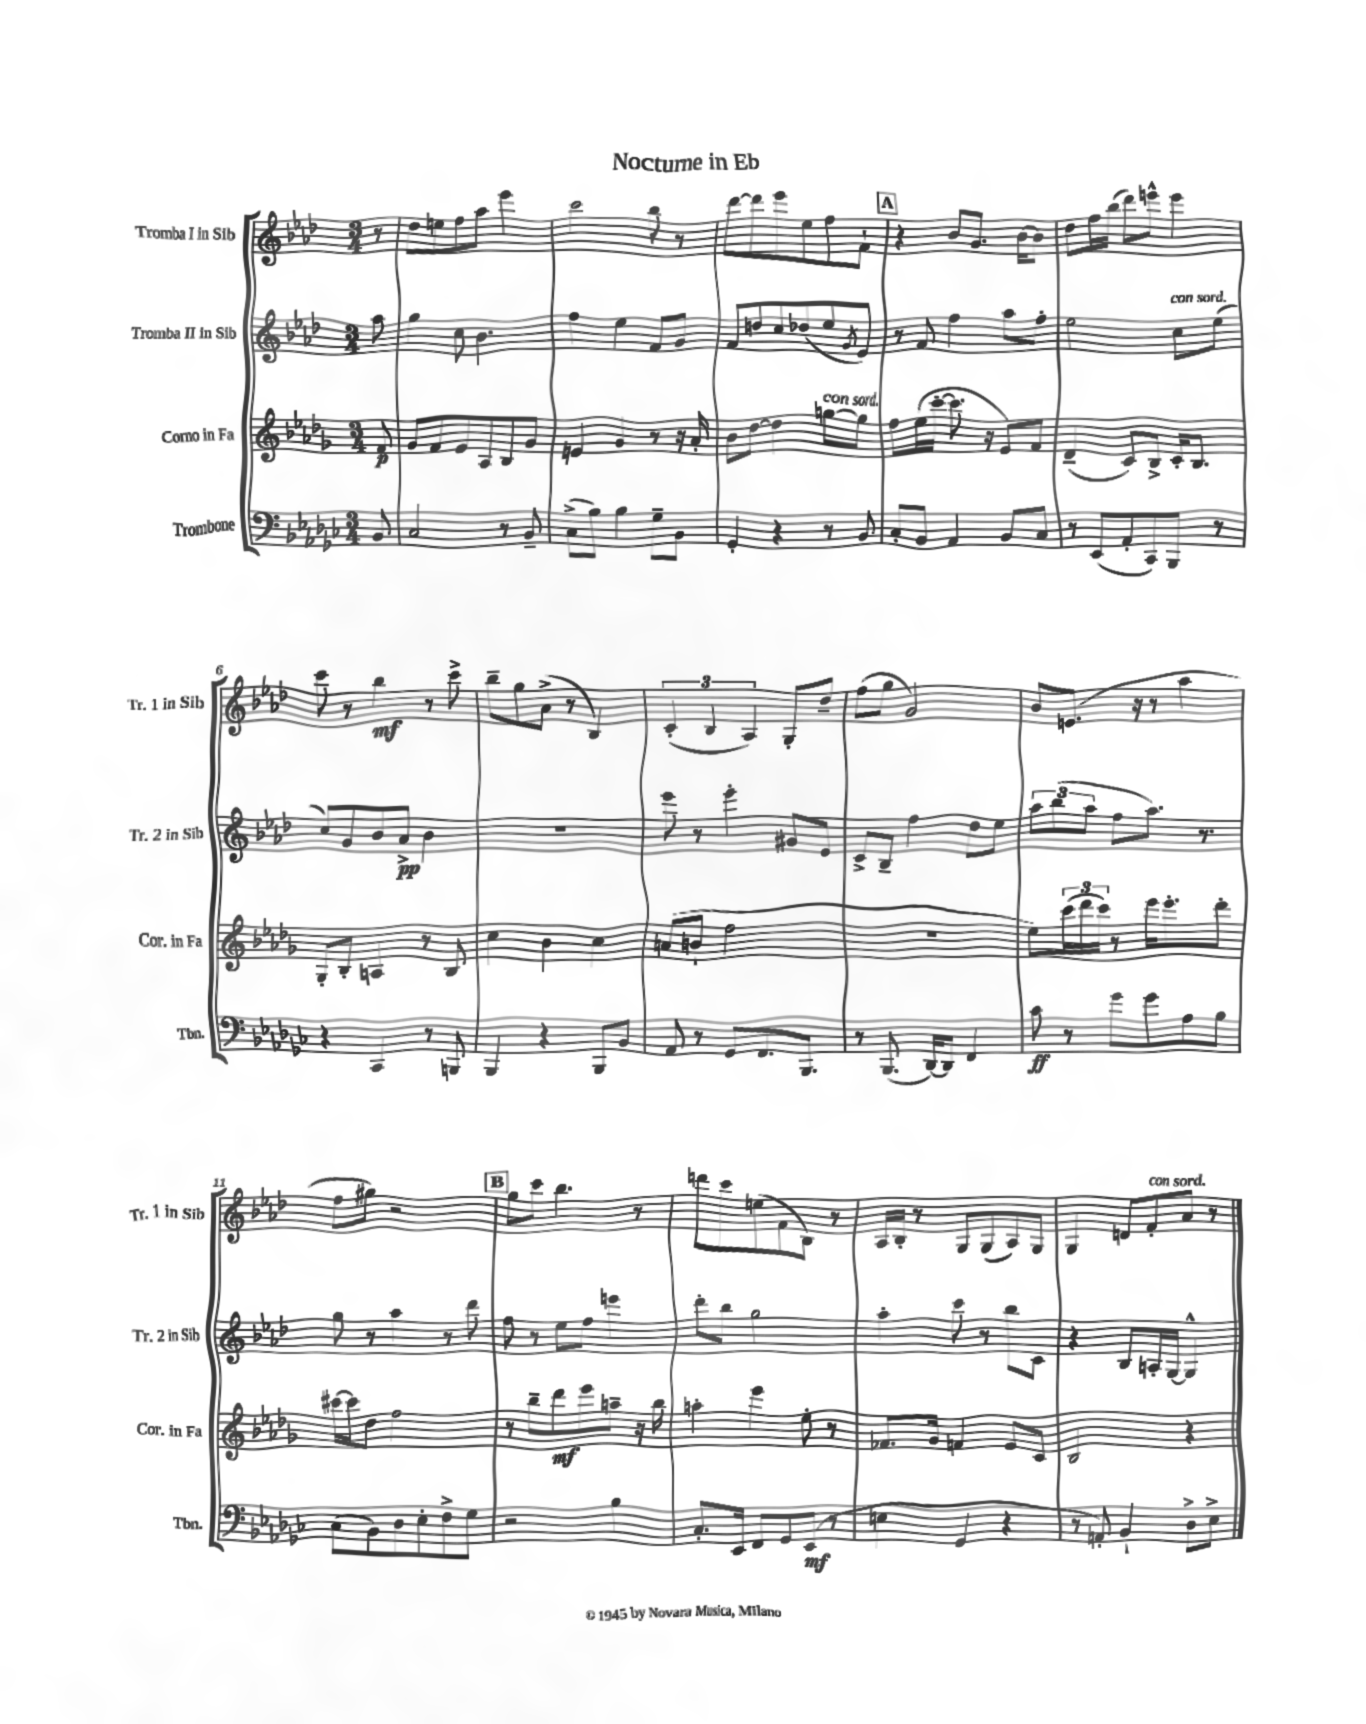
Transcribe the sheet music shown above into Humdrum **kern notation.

**kern	**dynam	**kern	**dynam	**kern	**dynam	**kern	**dynam
*part4	*part4	*part3	*part3	*part2	*part2	*part1	*part1
*staff4	*staff4	*staff3	*staff3	*staff2	*staff2	*staff1	*staff1
*I"Trombone	*	*I"Corno in Fa	*	*I"Tromba II in Sib	*	*I"Tromba I in Sib	*
*I'Tbn.	*	*I'Cor. in Fa	*	*I'Tr. 2 in Sib	*	*I'Tr. 1 in Sib	*
*clefF4	*	*clefG2	*	*clefG2	*	*clefG2	*
*k[b-e-a-d-g-c-]	*	*k[b-e-a-d-g-]	*	*k[b-e-a-d-]	*	*k[b-e-a-d-]	*
*M3/4	*	*M3/4	*	*M3/4	*	*M3/4	*
=	=	=	=	=	=	=	=
8BB-/	.	8f/	p	8aa-\	.	8r	.
=1	=1	=1	=1	=1	=1	=1	=1
2C-/	.	8g-/L	.	4gg\	.	8dd-\L	.
.	.	8f/	.	.	.	8een\	.
.	.	8e-/	.	8cc\	.	8ff\	.
.	.	8A-/	.	4.b-\	.	8aa-\J	.
8r	.	8B-/	.	.	.	4eee-\	.
8BB-~/	.	8g-/J	.	.	.	.	.
=2	=2	=2	=2	=2	=2	=2	=2
(8C-^\L	.	4en/	.	4ff\	.	2ccc\	.
8B-\J)	.	.	.	.	.	.	.
4B-\	.	4g-/	.	4ee-\	.	.	.
8G-~\L	.	8r	.	8f/L	.	8bb-\	.
8BB-\J	.	16r	.	8g/J	.	8r	.
.	.	16a-'/	.	.	.	.	.
=3	=3	=3	=3	=3	=3	=3	=3
4GG-'/	.	8b-\L	.	8f/L	.	[8ddd-\L	.
.	.	[8dd-\J	.	8ddn/	.	8ddd-\]	.
4r	.	4dd-\]	.	8cc/	.	8eee-\	.
.	.	.	.	(8dd-X/	.	8ee-\	.
!	!	!LO:TX:a:i:t=con sord.	!	!	!	!	!
8r	.	[8ggn\L	.	8ee-/	.	8ff\	.
.	.	.	.	8qg/	.	.	.
8BB-/	.	8gg\J]	.	8e-/J)	.	8f`\J	.
!!LO:REH:place=s1:t=A
=4	=4	=4	=4	=4	=4	=4	=4
8C-'/L	.	8ff\L	.	8r	.	4r	.
8BB-/J	.	(16ee-\L	.	8f/	.	.	.
.	.	[16ccc'\JJ	.	.	.	.	.
4AA-/	.	8.ccc\]	.	4ff\	.	8b-/L	.
.	.	.	.	.	.	8.g/J	.
.	.	16r	.	.	.	.	.
8BB-/L	.	8e-/L)	.	8aa-\L	.	.	.
.	.	.	.	.	.	[16b-\KL	.
8C-/J	.	8f/J	.	8ff'\J	.	8b-\J]	.
=5	=5	=5	=5	=5	=5	=5	=5
8r	.	(4d-~/	.	2ee-\	.	8dd-\L	.
(8EE-/L	.	.	.	.	.	16ff\L	.
.	.	.	.	.	.	(16bb-\JJ	.
8AA-'/	.	8c/L)	.	.	.	8ddd-\L)	.
8CC-/)	.	8B-^/J	.	.	.	8eeen^^\J	.
!	!	!	!	!LO:TX:a:i:t=con sord.	!	!	!
8BBB-/J	.	16c'/KL	.	8cc\L	.	4eee\	.
.	.	8.B-/J	.	.	.	.	.
8r	.	.	.	(8ee-\J	.	.	.
!!LO:LB:g=z
=6	=6	=6	=6	=6	=6	=6	=6
4r	.	8G-'/L	.	8cc/L)	.	8ccc\	.
.	.	8B-'/J	.	8g/	.	8r	.
4CC-/	.	4An/	.	8b-/	.	4bb-\	mf
.	.	.	.	8a-^/J	pp	.	.
8r	.	8r	.	4b-\	.	8r	.
8BBBn/	.	8B-/	.	.	.	8ccc^\	.
=7	=7	=7	=7	=7	=7	=7	=7
4BBB-/	.	4cc\	.	2.r	.	8bb-~\L	.
.	.	.	.	.	.	8gg\	.
4r	.	4b-\	.	.	.	(8a-^\J	.
.	.	.	.	.	.	8r	.
8BBB-/L	.	4cc\	.	.	.	4B-/)	.
8BB-/J	.	.	.	.	.	.	.
=8	=8	=8	=8	=8	=8	=8	=8
8AA-/	.	(8an/L	.	8eee-\	.	(6c'/	.
8r	.	8bn`/J	.	8r	.	.	.
.	.	.	.	.	.	6B-/	.
8GG-/L	.	2ff\	.	4eee-'\	.	.	.
.	.	.	.	.	.	6A-/)	.
8.FF/	.	.	.	.	.	.	.
.	.	.	.	8g#X/L	.	8G'/L	.
8.BBB-/J	.	.	.	.	.	.	.
.	.	.	.	8e-/J	.	8dd-~/J	.
=9	=9	=9	=9	=9	=9	=9	=9
8r	.	2.r	.	8c^/L	.	(8ff\L	.
(8.BBB-/	.	.	.	8B-~/J	.	8gg\J	.
.	.	.	.	4ff\	.	2g/)	.
[16DD-/KL)	.	.	.	.	.	.	.
8DD-/J]	.	.	.	.	.	.	.
4FF/	.	.	.	8dd-\L	.	.	.
.	.	.	.	8ee-\J	.	.	.
=10	=10	=10	=10	=10	=10	=10	=10
8c-\	ff	8ee-\L)	.	12aa-\L	.	8b-/L	.
.	.	.	.	(12bb-\	.	.	.
8r	.	(24ccc\L	.	.	.	(8.en/J	.
.	.	24ddd-\	.	12aa-\J	.	.	.
.	.	24ccc\JJ)	.	.	.	.	.
8g-\L	.	8r	.	8ff\L	.	.	.
.	.	.	.	.	.	16r	.
8g-\	.	16eee-\KL	.	8.aa-\J)	.	8r	.
.	.	8.eee-'\	.	.	.	.	.
8A-\	.	.	.	.	.	4aa-\	.
.	.	.	.	8.r	.	.	.
8B-\J	.	8ddd-'\J	.	.	.	.	.
!!LO:LB:g=z
=11	=11	=11	=11	=11	=11	=11	=11
(8C-\L	.	[16ccc#X\LL	.	8gg\	.	8ff\L	.
.	.	16ccc#\J]	.	.	.	.	.
8BB-\)	.	8dd-\J	.	8r	.	8gg#X\J)	.
8D-\	.	2ff\	.	4aa-\	.	2r	.
8E-'\	.	.	.	.	.	.	.
8F^\	.	.	.	8r	.	.	.
8G-\J	.	.	.	8ddd-\	.	.	.
!!LO:REH:place=s1:t=B
=12	=12	=12	=12	=12	=12	=12	=12
2r	.	8r	.	8ff\	.	8gg\L	.
.	.	8bb-~\L	.	8r	.	8ccc\J	.
.	.	8ddd-\	mf	8ee-\L	.	4.bb-\	.
.	.	8eee-\	.	8ff\J	.	.	.
4B-\	.	8aan~\J	.	4eeen\	.	.	.
.	.	16r	.	.	.	8r	.
.	.	16bb-\	.	.	.	.	.
=13	=13	=13	=13	=13	=13	=13	=13
8.C-'/L	.	4aan'\	.	8ddd-'\L	.	8dddn\L	.
.	.	.	.	8bb-\J	.	8ccc\	.
16EE-/Jk	.	.	.	.	.	.	.
8FF/L	.	4eee-\	.	2gg\	.	(8een\	.
8GG-/	.	.	.	.	.	8f\	.
(8EE-/J	mf	8ee-'\	.	.	.	8B-\J)	.
8r	.	8r	.	.	.	8r	.
=14	=14	=14	=14	=14	=14	=14	=14
4En\	.	8.f-X/L	.	4aa-'\	.	16A-/LL	.
.	.	.	.	.	.	16B-'/JJ	.
.	.	.	.	.	.	8r	.
.	.	16g-/Jk	.	.	.	.	.
4GG-/	.	4fn/	.	8ccc\	.	8G/L	.
.	.	.	.	8r	.	(8G/	.
4r	.	8e-/L	.	8bb-\L	.	8A-/)	.
.	.	8c/J	.	8c\J	.	8G/J	.
=15	=15	=15	=15	=15	=15	=15	=15
8r	.	2B-/	.	4r	.	4G/	.
8AAn'/)	.	.	.	.	.	.	.
4BB-`/	.	.	.	8B-/L	.	8dn/L	.
!	!	!	!	!	!	!LO:TX:a:i:t=con sord.	!
.	.	.	.	16An'/L	.	8f'/	.
.	.	.	.	[16G/JJ	.	.	.
8D-^\L	.	4r	.	4G^^/]	.	8a-/J	.
8E-^\J	.	.	.	.	.	8r	.
==	==	==	==	==	==	==	==
*-	*-	*-	*-	*-	*-	*-	*-
